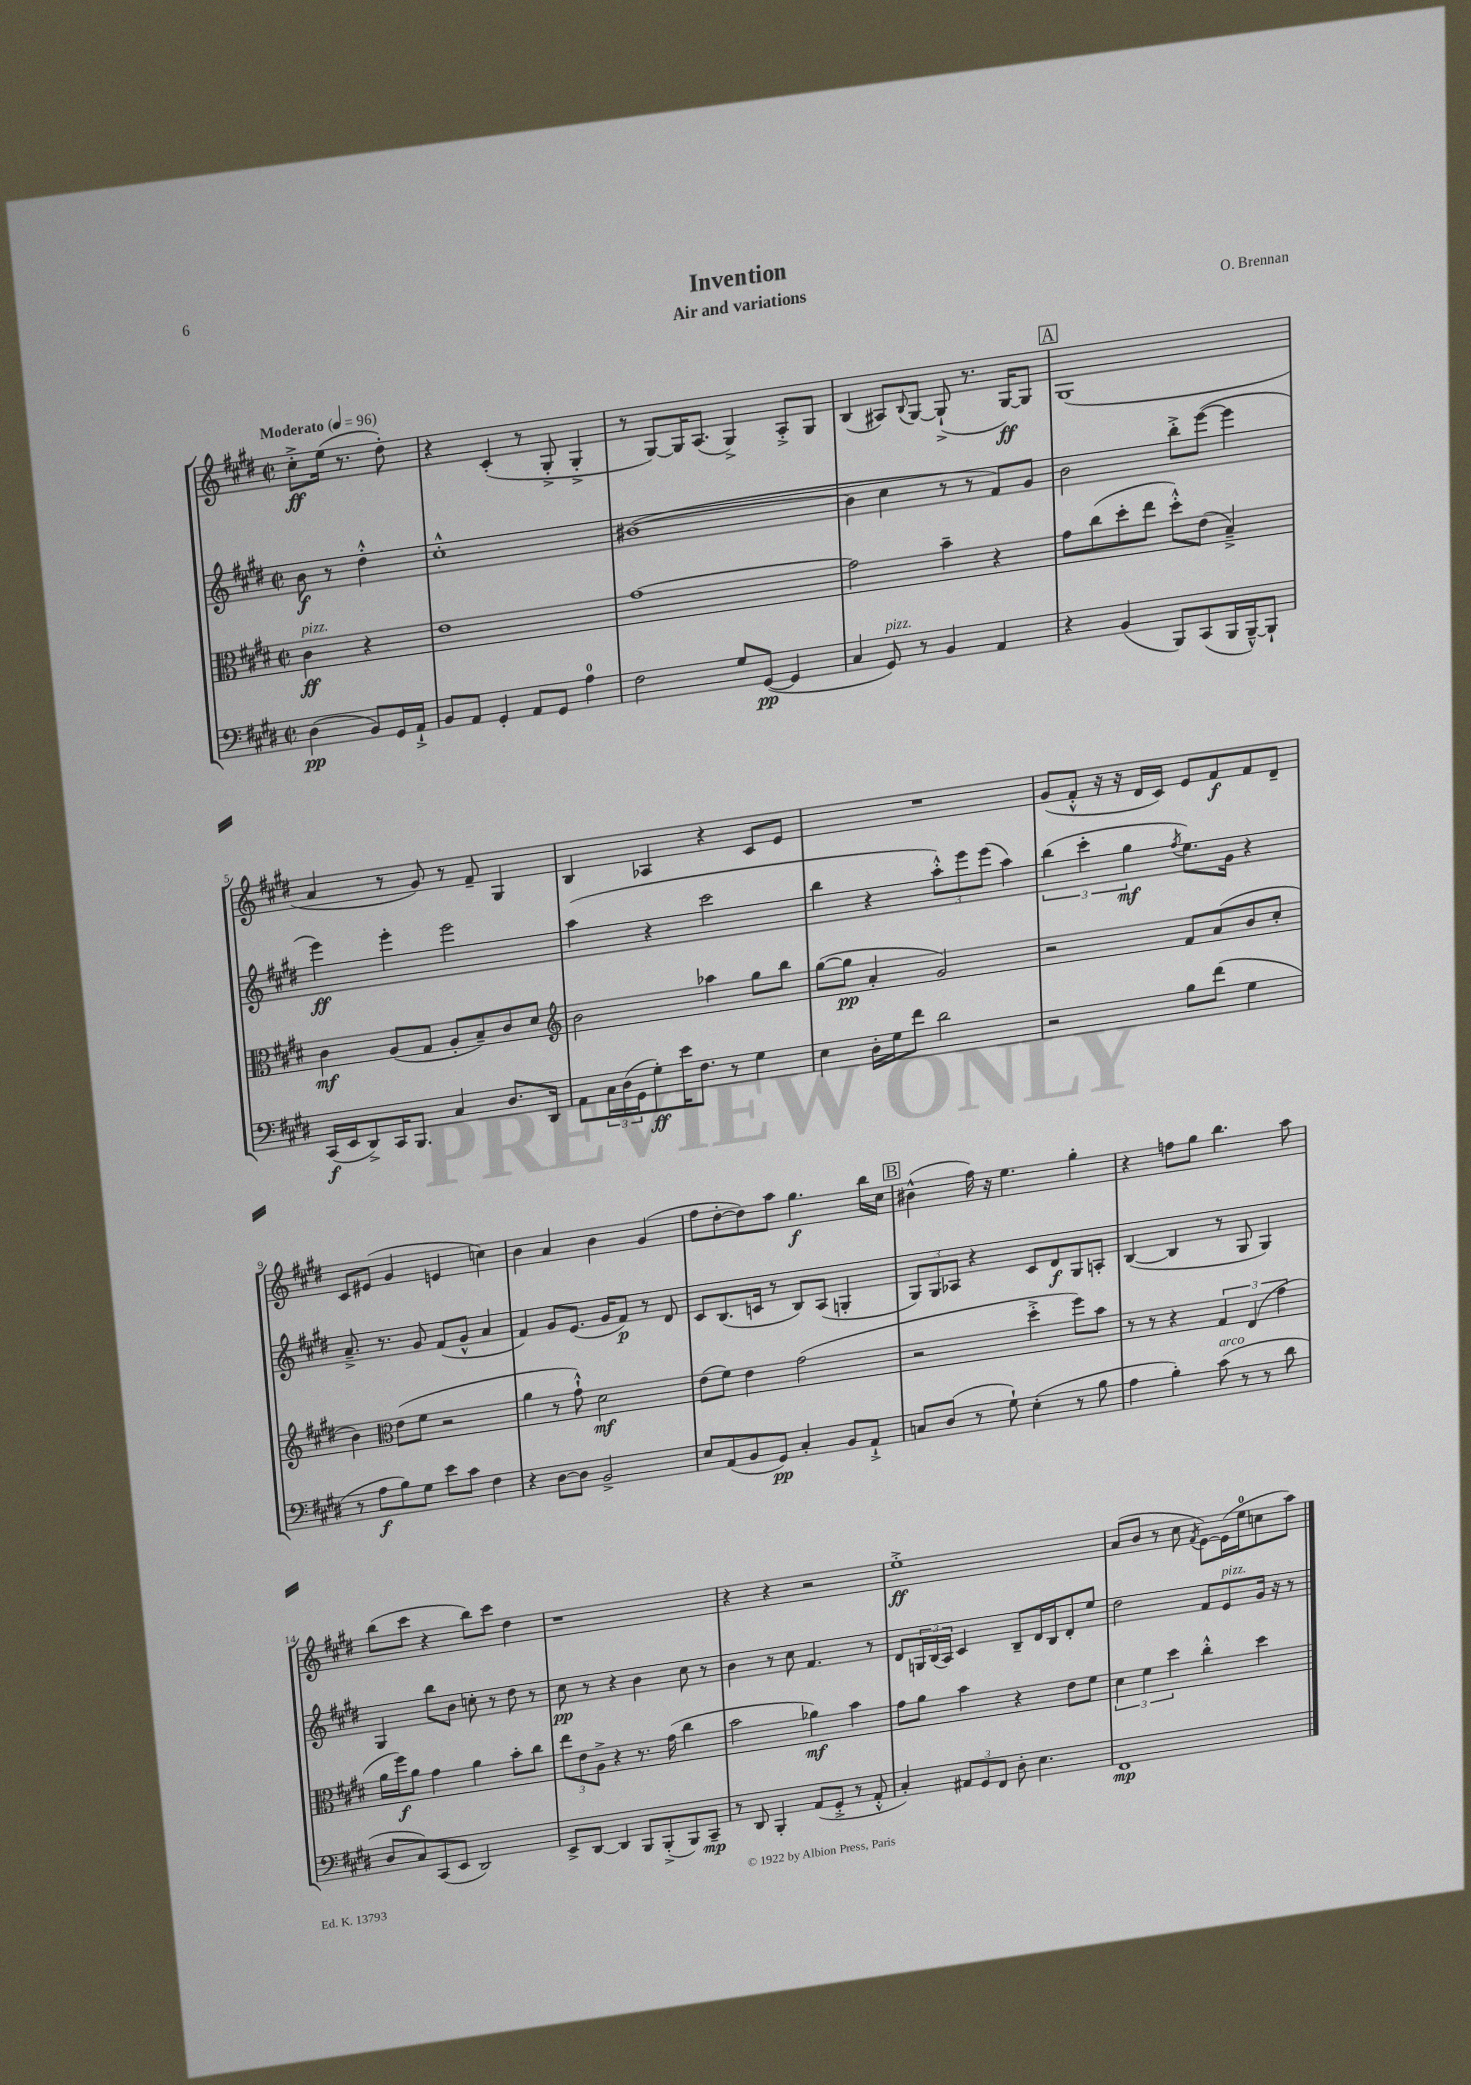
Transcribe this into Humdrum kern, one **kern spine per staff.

**kern	**kern	**kern	**kern
*staff4	*staff3	*staff2	*staff1
*clefF4	*clefC3	*clefG2	*clefG2
*k[f#c#g#d#]	*k[f#c#g#d#]	*k[f#c#g#d#]	*k[f#c#g#d#]
*M2/2	*M2/2	*M2/2	*M2/2
*met(c|)	*met(c|)	*met(c|)	*met(c|)
*MM96	*MM96	*MM96	*MM96
(4D#	4c#	8b	8cc#'^
.	.	8r	(16ee
.	.	.	8.r
8BB)	4r	4dd#'^^	.
16GG#	.	.	8dd#')
16AA`^	.	.	.
=	=	=	=
8BB	1e	1cc#'^^	4r
8AA	.	.	.
4GG#'	.	.	(4c#'
8AA	.	.	8r
8GG#	.	.	8G#'^
4A	.	.	4G#'^
=	=	=	=
2F#	[1g#	([1b#	8r
.	.	.	[8G#)
.	.	.	16G#]
.	.	.	(8.A
8G#	.	.	4G#^)
([8GG#	.	.	.
4GG#]	.	.	8A'^
.	.	.	8G#
=	=	=	=
4C#	2g#]	4b#]	(4B
8GG#)	.	4cc#	8A#)
.	.	.	8qqB
8r	.	.	[8G#
4BB	4b~	8r	(8G#`^]
.	.	8r	8.r
4AA	4r	8f#)	.
.	.	.	[16G#)
.	.	8g#	8G#]
=	=	=	=
4r	8g#	2b	(1G#
.	(8cc#	.	.
(4BB	8dd#'	.	.
.	8ee	.	.
8BBB)	8dd#'^^)	8bb'^	.
(8CC#	(8e	([8eee	.
16BBB	4B~^)	4eee]	.
[16BBB~^^)	.	.	.
8BBB`]	.	.	.
=	=	=	=
(16CC#	4c#	4eee)	4a
16EE	.	.	.
8DD#^)	.	.	.
16CC#	(8A	4eee'	8r
8.BBB	.	.	.
.	8G#	.	8g#)
4C#	8A'	2eee	8r
.	8B~)	.	8f#~
8.D#	8c#	.	4G#
.	8d#	.	.
16DD#	.	.	.
=	=	=	=
*	*clefG2	*	*
8AA	2b	(4aa	4B
24C#	.	.	.
(24D#	.	.	.
24GG#	.	.	.
8G#')	.	4r	4A-
16e	.	.	.
8.F#	.	.	.
.	4aa-	2ccc#	4r
8r	.	.	.
4G#	8gg#	.	8c#
.	8bb	.	8e
=	=	=	=
4E	([8gg#	4bb	1r
.	8gg#]	.	.
16D#'	4a'	4r	.
16G#	.	.	.
8f#	.	.	.
2d#	2g#)	12aa'^^)	.
.	.	12eee	.
.	.	(12eee	.
.	.	4aa)	.
=	=	=	=
2r	2r	(6bb	(8g#
.	.	.	8f#'^^
.	.	6ccc#'	.
.	.	.	16r
.	.	.	16r
.	.	6gg#	.
.	.	.	16d#
.	.	.	16c#)
.	.	8qff#	.
8B	8f#	8.ee)	8e
(8f#	(8a	.	8f#
.	.	16g#	.
4G#	8b	4r	8f#
.	8cc#'	.	8d#~
=	=	=	=
8r	4b)	8.a~^	8c#
8A	.	.	(8e#
.	.	8.r	.
*	*clefC3	*	*
8B)	(8e	.	4g#
8G#	8f#	8g#	.
8e	2r	(8f#	4e
8c#	.	8g#^^	.
4F#	.	4a	4cc)
=	=	=	=
4r	4a	4f#)	4b
[8D#	8r	8g#	4a
8D#]	8g#`^^)	(8.e	.
2BB^	2d#	.	4b
.	.	16g#	.
.	.	8f#)	.
.	.	8r	(4g#
.	.	8d#	.
=	=	=	=
8E	(8e	8c#	8ff#
(8AA	8f#)	(8.B	[8dd#'
8BB	4e	.	8dd#])
.	.	16c	.
8GG#)	.	8r	8aa
4C#'	(2g#	8B)	4.gg#
.	.	(8A	.
8BB	.	4G'	.
8AA`^	.	.	16bb
.	.	.	16cc#
=	=	=	=
8C	2r	12G#)	(4b#^^
.	.	12G#	.
(8D#	.	.	.
.	.	12A-	.
8r	.	4r	16ff#)
.	.	.	16r
8G#`)	.	.	4.ee
(4E'	4dd#'^	8c#	.
.	.	8d#	.
8r	8ff#)	8G#	4gg#'
8B	8b	8A'	.
=	=	=	=
4A	8r	([4B	4r
.	8r	.	.
4B')	4r	4B]	8ff
.	.	.	8gg#
(8c#	6G#	8r	4.bb
8r	.	8G#	.
.	(6E	.	.
8r	.	4G#)	.
.	6g#	.	.
8d#	.	.	8aa
=	=	=	=
8D#	16a	4G#	(8bb
.	16ff#)	.	.
8C#)	8a	.	8ccc#
(8CC#	4g#	8bb	4r
8EE	.	8b	.
2DD#)	4a	8cc'	8bb)
.	.	8r	8ccc#
.	8b'	8dd#	4dd#
.	8cc#	8r	.
=	=	=	=
8EE^	12ee	8cc#	1r
.	12e	.	.
[8DD#	.	8r	.
.	12A^	.	.
4DD#]	4r	4r	.
8BBB	8.r	4b	.
(8BBB'^	.	.	.
.	(16g#	.	.
8BBB)	4cc#	8cc#	.
8CC#~	.	8r	.
=	=	=	=
8r	2b	4b	4r
8DD#	.	.	.
4BBB'	.	8r	4r
.	.	8cc#	.
(8AA	4a-)	4.f#	2r
8GG#'^	.	.	.
8r	4b	.	.
8AA'^^	.	8r	.
=	=	=	=
4C#')	8g#	8d#	1ee'^
.	8a	24G	.
.	.	(24B	.
.	.	24A)	.
12AA#	4b	4c#	.
12GG#	.	.	.
12FF#	.	.	.
8D#'	4r	8B~	.
4.E	.	16d#	.
.	.	16B	.
.	8e	8d#'	.
.	8f#	8ee	.
=	=	=	=
1FF#	6d#	2dd#	(8a
.	.	.	8b
.	6f#	.	.
.	.	.	8r
.	6dd#	.	.
.	.	.	8cc#
.	.	.	8qf#
.	4cc#'^^	8f#	[8e)
.	.	8e	(16e]
.	.	.	16ee
.	4dd#	16g#	8cc
.	.	16r	.
.	.	8r	8aa)
==	==	==	==
*-	*-	*-	*-
